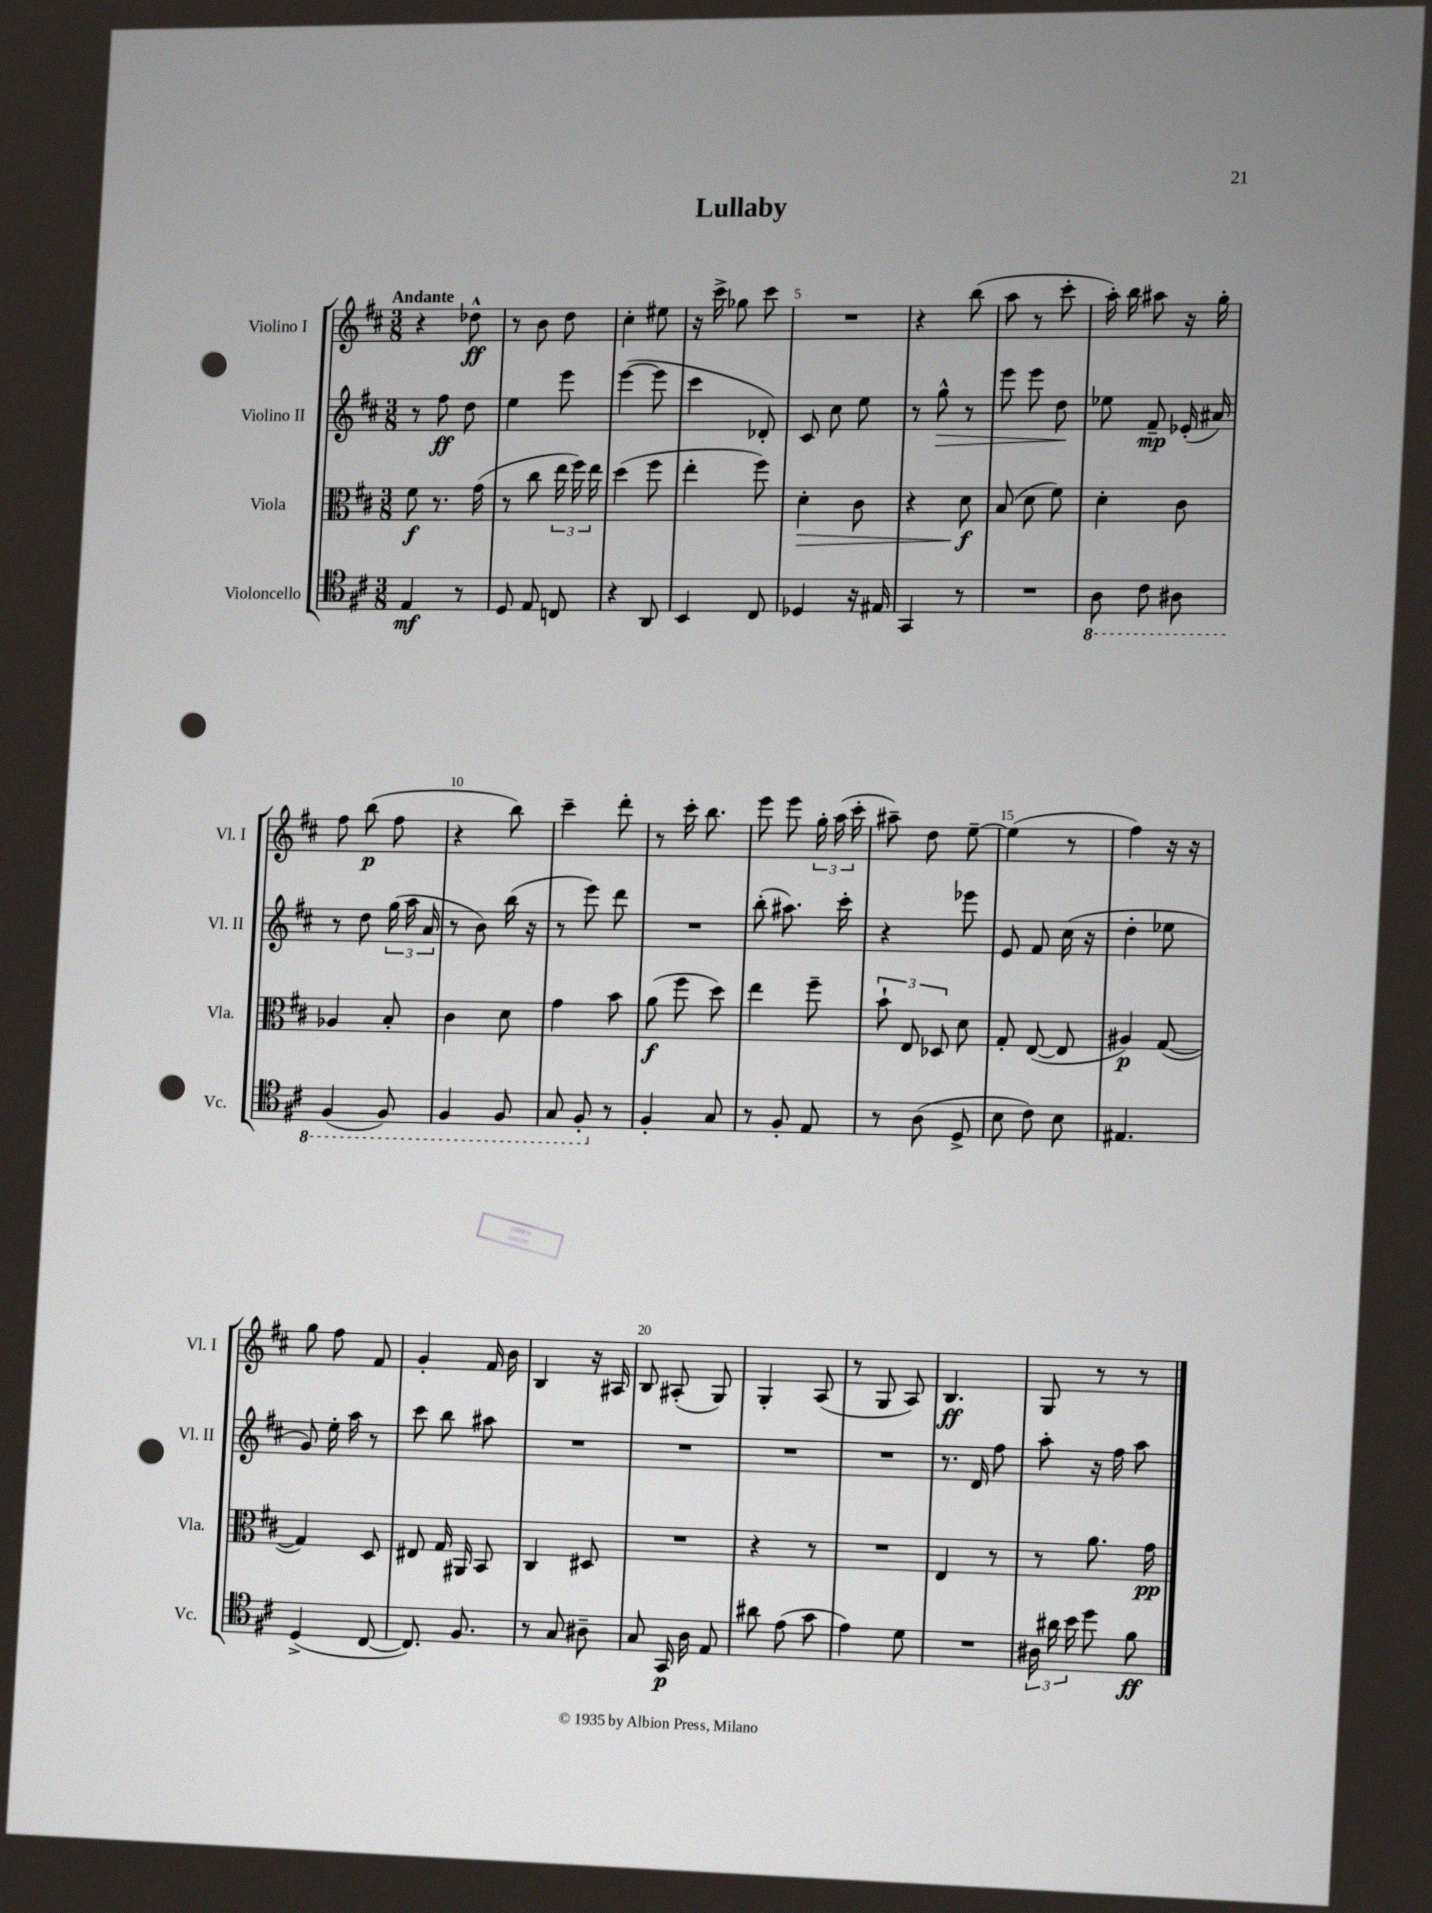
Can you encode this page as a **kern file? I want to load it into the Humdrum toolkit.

**kern	**dynam	**kern	**dynam	**kern	**dynam	**kern	**dynam
*part4	*part4	*part3	*part3	*part2	*part2	*part1	*part1
*staff4	*staff4	*staff3	*staff3	*staff2	*staff2	*staff1	*staff1
*I"Violoncello	*	*I"Viola	*	*I"Violino II	*	*I"Violino I	*
*I'Vc.	*	*I'Vla.	*	*I'Vl. II	*	*I'Vl. I	*
*clefC4	*	*clefC3	*	*clefG2	*	*clefG2	*
*k[f#c#]	*	*k[f#c#]	*	*k[f#c#]	*	*k[f#c#]	*
*M3/8	*	*M3/8	*	*M3/8	*	*M3/8	*
=1	=1	=1	=1	=1	=1	=1	=1
!	!	!	!	!	!	!LO:TX:a:B:t=Andante	!
4E/	mf	8f#\	f	8r	.	4r	.
.	.	8.r	.	8ff#\	ff	.	.
8r	.	.	.	8dd\	.	8dd-X^^\	ff
.	.	(16g\	.	.	.	.	.
=2	=2	=2	=2	=2	=2	=2	=2
8D/	.	8r	.	4ee\	.	8r	.
8E/	.	8cc#\	.	.	.	8b\	.
8Cn/	.	24ee\	.	8eee\	.	8dd\	.
.	.	24ff#\)	.	.	.	.	.
.	.	24ee\	.	.	.	.	.
=3	=3	=3	=3	=3	=3	=3	=3
4r	.	(4dd\	.	([4eee\	.	4cc#'\	.
8AA/	.	8ff#\	.	8eee\]	.	8ee#X\	.
=4	=4	=4	=4	=4	=4	=4	=4
4BB/	.	4ee'\	.	4ccc#\	.	16r	.
.	.	.	.	.	.	16ccc#^\	.
.	.	.	.	.	.	8gg-X\	.
8C#/	.	8ff#\)	.	8d-X'/)	.	8ccc#\	.
=5	=5	=5	=5	=5	=5	=5	=5
!	!	!	!LO:HP:b	!	!	!	!
4D-X/	.	4d'\	>	8c#/	.	4.r	.
.	.	.	.	8cc#\	.	.	.
16r	.	8c#\	.	8ee\	.	.	.
16E#X/	.	.	.	.	.	.	.
=6	=6	=6	=6	=6	=6	=6	=6
4GG/	.	4r	.	8r	.	4r	.
!	!	!	!	!	!LO:HP:b	!	!
.	.	.	.	8gg^^\	>	.	.
8r	.	8d\	f	8r	.	(8bb\	.
.	.	.	]	.	.	.	.
=7	=7	=7	=7	=7	=7	=7	=7
4.r	.	(8B/	.	8eee\	.	8aa\	.
.	.	8d\	.	8eee\	.	8r	.
.	.	8f#\)	.	8dd\	.	8ccc#'\	.
.	.	.	.	.	]	.	.
=8	=8	=8	=8	=8	=8	=8	=8
*8ba	*	*	*	*	*	*	*
8AA\	.	4d'\	.	8ee-X\	.	16aa'\)	.
.	.	.	.	.	.	16bb\	.
8C#\	.	.	.	8f#~/	mp	8aa#X\	.
8AA#X\	.	8c#\	.	(16e-X'/	.	16r	.
.	.	.	.	16a#X/)	.	16gg'\	.
!!LO:LB:g=z
=9	=9	=9	=9	=9	=9	=9	=9
(4FF#/	.	4A-X/	.	8r	.	8ff#\	.
.	.	.	.	8dd\	.	(8bb\	p
8FF#/)	.	8B'/	.	(24gg\	.	8ff#\	.
.	.	.	.	24aa\	.	.	.
.	.	.	.	24a/	.	.	.
=10	=10	=10	=10	=10	=10	=10	=10
4FF#/	.	4c#\	.	8r	.	4r	.
.	.	.	.	8b\)	.	.	.
8FF#/	.	8d\	.	(16bb\	.	8bb\)	.
.	.	.	.	16r	.	.	.
=11	=11	=11	=11	=11	=11	=11	=11
8GG/	.	4g\	.	8r	.	4ccc#~\	.
8FF#'/	.	.	.	8eee\)	.	.	.
*X8ba	*	*	*	*	*	*	*
8r	.	8b\	.	8ddd\	.	8ddd'\	.
=12	=12	=12	=12	=12	=12	=12	=12
4F#'/	.	(8a\	f	4.r	.	8r	.
.	.	8ff#\	.	.	.	16ccc#'\	.
.	.	.	.	.	.	8.bb\	.
8G/	.	8dd\)	.	.	.	.	.
=13	=13	=13	=13	=13	=13	=13	=13
8r	.	4ee\	.	(8bb'\	.	8eee\	.
8F#'/	.	.	.	8.aa#X\)	.	8eee\	.
8E/	.	8ff#~\	.	.	.	24gg'\	.
.	.	.	.	.	.	(24aa\	.
.	.	.	.	16ccc#'\	.	.	.
.	.	.	.	.	.	24ccc#'\	.
=14	=14	=14	=14	=14	=14	=14	=14
8r	.	12b`\	.	4r	.	8aa#X~\)	.
.	.	12E/	.	.	.	.	.
(8A\	.	.	.	.	.	8dd\	.
.	.	12D-X/	.	.	.	.	.
8D^/	.	8d\	.	8eee-X\	.	[8ee~\	.
=15	=15	=15	=15	=15	=15	=15	=15
8B\	.	8G'/	.	8e/	.	(4ee\]	.
8c#\)	.	([8E/	.	8f#/	.	.	.
8B\	.	8E/]	.	(16cc#\	.	8r	.
.	.	.	.	16r	.	.	.
=16	=16	=16	=16	=16	=16	=16	=16
4.E#X/	.	4A#X/)	p	4dd'\	.	4ff#\)	.
.	.	([8G/	.	8ee-X\	.	16r	.
.	.	.	.	.	.	16r	.
!!LO:LB:g=z
=17	=17	=17	=17	=17	=17	=17	=17
(4D^/	.	4G/])	.	8g/)	.	8gg\	.
.	.	.	.	16ee'\	.	8ff#\	.
.	.	.	.	16aa\	.	.	.
[8C#/	.	8D/	.	8r	.	8f#/	.
=18	=18	=18	=18	=18	=18	=18	=18
8.C#/])	.	8E#X/	.	8ccc#\	.	4g'/	.
.	.	16G/	.	8bb\	.	.	.
8.F#/	.	16AA#X/	.	.	.	.	.
.	.	8BB/	.	8aa#X\	.	16f#/	.
.	.	.	.	.	.	16b\	.
=19	=19	=19	=19	=19	=19	=19	=19
8r	.	4C#/	.	4.r	.	4B/	.
8G/	.	.	.	.	.	.	.
8A#X~\	.	8D#X/	.	.	.	16r	.
.	.	.	.	.	.	16A#X/	.
=20	=20	=20	=20	=20	=20	=20	=20
8G/	.	4.r	.	4.r	.	8B/	.
16GG/	p	.	.	.	.	(8A#X'/	.
16A\	.	.	.	.	.	.	.
8E/	.	.	.	.	.	8G/)	.
=21	=21	=21	=21	=21	=21	=21	=21
8a#X\	.	4r	.	4.r	.	4G'/	.
(8e\	.	.	.	.	.	.	.
8g\	.	8r	.	.	.	(8A/	.
=22	=22	=22	=22	=22	=22	=22	=22
4e\)	.	4.r	.	4.r	.	8r	.
.	.	.	.	.	.	8G/	.
8d\	.	.	.	.	.	8A/)	.
=23	=23	=23	=23	=23	=23	=23	=23
4.r	.	4E/	.	8.r	.	4.B/	ff
.	.	.	.	16d/	.	.	.
.	.	8r	.	8ff#\	.	.	.
=24	=24	=24	=24	=24	=24	=24	=24
24A#X\	.	8r	.	8aa'\	.	8G/	.
24a#X\	.	.	.	.	.	.	.
24b\	.	.	.	.	.	.	.
8dd\	.	8.a\	.	16r	.	8r	.
.	.	.	.	16ff#\	.	.	.
8f#\	ff	.	.	8aa\	.	8r	.
.	.	16g\	pp	.	.	.	.
==	==	==	==	==	==	==	==
*-	*-	*-	*-	*-	*-	*-	*-
